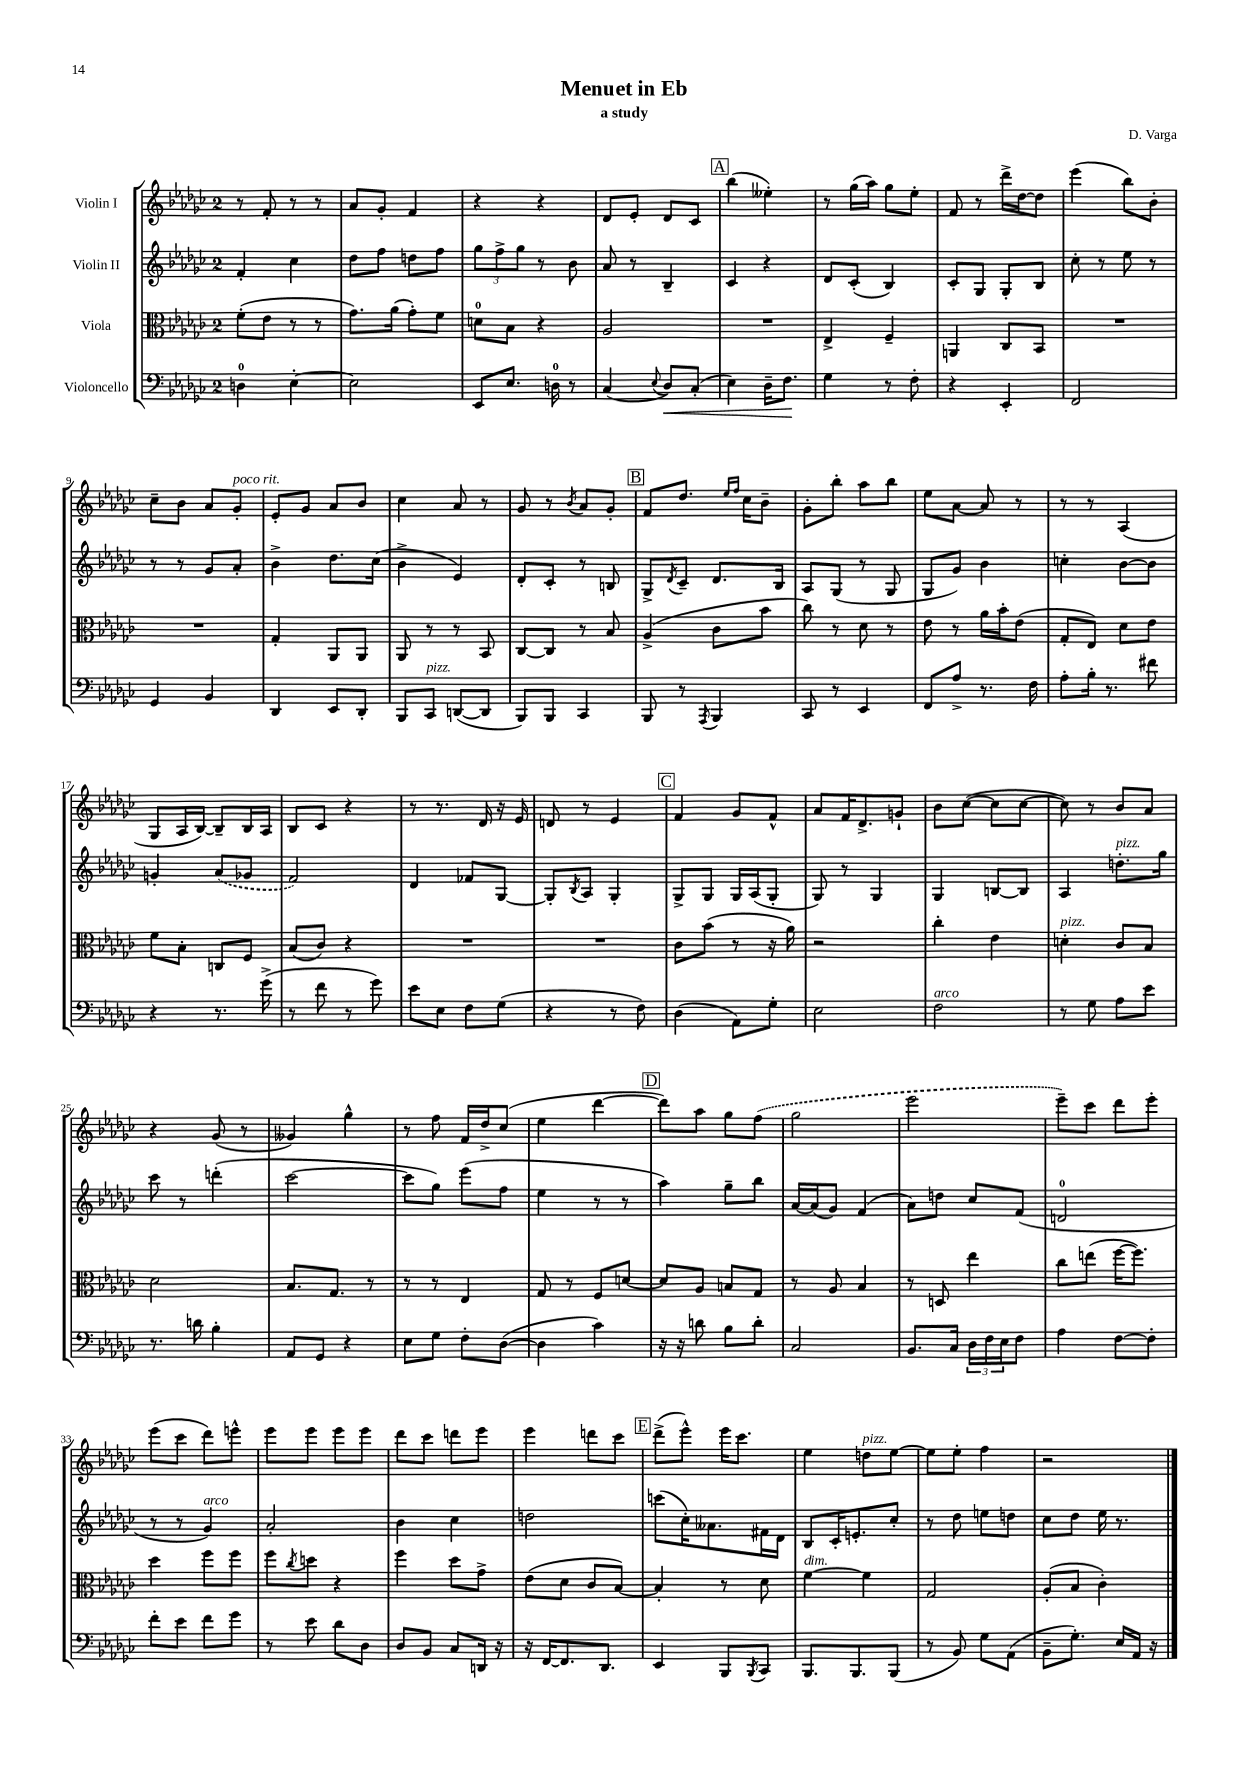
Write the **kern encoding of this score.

**kern	**kern	**kern	**kern
*staff4	*staff3	*staff2	*staff1
*clefF4	*clefC3	*clefG2	*clefG2
*k[b-e-a-d-g-c-]	*k[b-e-a-d-g-c-]	*k[b-e-a-d-g-c-]	*k[b-e-a-d-g-c-]
*M2/4	*M2/4	*M2/4	*M2/4
4D\	(8f'\L	4f'/	8r
.	8e-\J	.	8f'/
[4E-'\	8r	4cc-\	8r
.	8r	.	8r
=	=	=	=
2E-\]	8.g-\L)	8dd-\L	8a-/L
.	.	8ff\J	8g-'/J
.	(16a-\Jk	.	.
.	8g-'\L)	8dd\L	4f/
.	8f\J	8ff\J	.
=	=	=	=
8EE-/L	8d\L	12gg-\L	4r
.	.	12ff^\	.
8.E-/J	8B-\J	.	.
.	.	12gg-\J	.
.	4r	8r	4r
16D\	.	.	.
8r	.	8b-\	.
=	=	=	=
(4C-/	2A-/	8a-/	8d-/L
.	.	8r	8e-'/J
8qqE-/	.	.	.
8D-/L)	.	4B-~/	8d-/L
(8C-'/J	.	.	8c-/J
=	=	=	=
4E-\)	2r	4c-/	(4bb-\
16D-~\LK	.	4r	4ee--'\)
8.F\J	.	.	.
=	=	=	=
4G-\	4E-^/	8d-/L	8r
.	.	(8c-'/J	(16gg-\LL
.	.	.	16aa-\JJ)
8r	4F~/	4B-/)	8gg-\L
8F'\	.	.	8ee-'\J
=	=	=	=
4r	4AA/	8c-'/L	8f/
.	.	8G-/J	8r
4EE-'/	8C-/L	8G-'/L	16ddd-^\LL
.	.	.	[16dd-\J
.	8BB-/J	8B-/J	8dd-\]J
=	=	=	=
2FF/	2r	8cc-'\	(4eee-\
.	.	8r	.
.	.	8ee-\	8bb-\L)
.	.	8r	8b-'\J
=	=	=	=
4GG-/	2r	8r	8cc-~\L
.	.	8r	8b-\J
4BB-/	.	8g-/L	8a-/L
.	.	8a-'/J	8g-'/J
=	=	=	=
4DD-/	4G-'/	4b-^\	8e-'/L
.	.	.	8g-/J
8EE-/L	8AA-/L	8.dd-\L	8a-/L
8DD-'/J	8AA-/J	.	8b-/J
.	.	(16cc-\Jk	.
=	=	=	=
8BBB-/L	8AA-/	4b-^\	4cc-\
8CC-/J	8r	.	.
([8DD/L	8r	4e-/)	8a-/
8DD/]J	8BB-/	.	8r
=	=	=	=
8BBB-/L)	[8C-/L	8d-'/L	8g-/
8BBB-/J	8C-/]J	8c-'/J	8r
.	.	.	8qb-/
4CC-/	8r	8r	8a-/L
.	8B-/	8B/	8g-'/J
=	=	=	=
8BBB-/	(4A-^/	8G-^/L	8f/L
.	.	8qd-/	.
8r	.	8c-~/J	8.dd-/J
8qAAA-/	.	.	.
4BBB-/	8c-\L	8.d-/L	.
.	.	.	16qqee-/LL
.	.	.	16qqff/JJ
.	.	.	16cc-\LK
.	8b-\J	.	8b-~\J
.	.	16B-/Jk	.
=	=	=	=
8CC-/	8cc-\)	8A-/L	8g-'\L
8r	8r	(8G-/J	8bb-'\J
4EE-/	8d-\	8r	8aa-\L
.	8r	8G-/	8bb-\J
=	=	=	=
8FF/L	8e-\	8G-/L	8ee-\L
8A-^/J	8r	8g-/J)	[8a-\J
8.r	16a-\LL	4b-\	8a-/]
.	16b-'\J	.	.
.	(8e-\J	.	8r
16F\	.	.	.
=	=	=	=
8A-'\L	8G-'/L	4cc'\	8r
16B-'\Jk	8E-/J)	.	8r
8.r	.	.	.
.	8d-\L	[8b-\L	(4A-/
8f#\	8e-\J	8b-\]J	.
=	=	=	=
4r	8f\L	4g'/	8G-/L
.	8B-'\J	.	16A-/L
.	.	.	[16B-/JJ)
8.r	8C/L	(8a-/L	8B-~/]L
.	8F/J	8g-/J	16B-/L
(16g-^\	.	.	16A-/JJ
=	=	=	=
8r	(8B-/L	2f/)	8B-/L
8f\	8c-/J)	.	8c-/J
8r	4r	.	4r
8g-\)	.	.	.
=	=	=	=
8e-\L	2r	4d-/	8r
8E-\J	.	.	8.r
8F\L	.	8f-/L	.
.	.	.	16d-/
(8G-\J	.	[8G-/J	16r
.	.	.	16e-/
=	=	=	=
4r	2r	8G-'/]L	8d/
.	.	8qB-/	.
.	.	8A-/J	8r
8r	.	4G-'/	4e-/
8F\)	.	.	.
=	=	=	=
(4D-\	8c-\L	8G-^/L	4f/
.	(8b-\J	8G-/J	.
8AA-\L)	8r	16G-/LL	8g-/L
.	.	(16A-/J	.
8G-'\J	16r	8G-'/J	8f^^/J
.	16a-\)	.	.
=	=	=	=
2E-\	2r	8G-/)	8a-/L
.	.	8r	16f/K
.	.	.	8.d-^/
.	.	4G-/	.
.	.	.	8g`/J
=	=	=	=
2F\	4cc-'\	4G-/	8b-\L
.	.	.	([8cc-\J
.	4e-\	[8B/L	8cc-\]L
.	.	8B/]J	[8cc-\J
=	=	=	=
8r	4d'\	4A-/	8cc-\])
8G-\	.	.	8r
8A-\L	8c-/L	8.dd'\L	8b-/L
8e-\J	8B-/J	.	8a-/J
.	.	16gg-\Jk	.
=	=	=	=
8.r	2d-\	8ccc-\	4r
.	.	8r	.
16d\	.	.	.
4B-'\	.	(4ddd'\	(8g-/
.	.	.	8r
=	=	=	=
8AA-/L	8.B-/L	[2ccc-\	4g--/)
8GG-/J	.	.	.
.	8.G-/J	.	.
4r	.	.	4gg-^^\
.	8r	.	.
=	=	=	=
8E-\L	8r	8ccc-\]L	8r
8G-\J	8r	8gg-\J)	8ff\
8F'\L	4E-/	(8eee-\L	16f/LL
.	.	.	16dd-^/J
([8D-\J	.	8ff\J	(8cc-/J
=	=	=	=
4D-\]	8G-/	4ee-\	4ee-\
.	8r	.	.
4c-\)	8F/L	8r	[4ddd-\
.	[8d/J	8r	.
=	=	=	=
16r	8d/]L	4aa-\)	8ddd-\]L)
16r	.	.	.
8d\	8A-/J	.	8aa-\J
8B-\L	8B/L	8gg-~\L	8gg-\L
8d'\J	8G-/J	8bb-\J	(8ff\J
=	=	=	=
2C-/	8r	[16a-/LL	2gg-\
.	.	(16a-/]J	.
.	8A-/	8g-/J)	.
.	4B-/	(4f/	.
=	=	=	=
8.BB-/L	8r	8a-\L)	2eee-\
.	8D/	8dd\J	.
16C-/Jk	.	.	.
24D-\LL	4ee-\	8cc-/L	.
24F\	.	.	.
24E-\J	.	.	.
8F\J	.	(8f/J	.
=	=	=	=
4A-\	8cc-\L	2d/	8eee-~\L)
.	(8ee\J	.	8ccc-\J
[8F\L	[16ff\LK	.	8ddd-\L
.	8.ff\]J)	.	.
8F'\]J	.	.	8eee-'\J
=	=	=	=
8f'\L	4dd-\	8r	(8eee-\L
8e-\J	.	8r	8ccc-\J
8f\L	8ff\L	4g-/)	8ddd-\L)
8g-\J	8ff\J	.	8eee^^\J
=	=	=	=
8r	8ff\L	2a-'/	8eee-\L
.	8qcc-/	.	.
8e-\	8dd\J	.	8eee-\J
8d-\L	4r	.	8eee-\L
8D-\J	.	.	8eee-\J
=	=	=	=
8D-/L	4ff\	4b-\	8ddd-\L
8BB-/J	.	.	8ccc-\J
8C-/L	8dd-\L	4cc-\	8ddd\L
16DD/Jk	8g-^\J	.	8eee-\J
16r	.	.	.
=	=	=	=
16r	(8e-\L	2dd\	4eee-\
[16FF/LK	.	.	.
8.FF/]	8d-\J	.	.
.	8c-/L	.	8ddd\L
8.DD-/J	.	.	.
.	[8B-/J)	.	8ccc-\J
=	=	=	=
4EE-/	4B-'/]	(8ccc\L	(8ddd-^\L
.	.	16cc-'\K)	8eee-^^\J)
.	.	8.a--\	.
8BBB-/L	8r	.	16eee-\LK
.	.	.	8.ccc-\J
8qBBB-/	.	.	.
8CC-/J	8d-\	16f#\L	.
.	.	16d-\JJ	.
=	=	=	=
8.BBB-/L	[4f\	8B-/L	4ee-\
.	.	16c-'/K	.
8.BBB-/	.	8.e'/	.
.	4f\]	.	8dd\L
(8BBB-/J	.	8cc-'/J	[8ee-\J
=	=	=	=
8r	2G-/	8r	8ee-\]L
8BB-/)	.	8dd-\	8ee-'\J
8G-\L	.	8ee\L	4ff\
(8AA-\J	.	8dd\J	.
=	=	=	=
8BB-~\L	(8A-'/L	8cc-\L	2r
8.G-'\J)	8B-/J	8dd-\J	.
.	4c-'\)	16ee-\	.
16E-/LL	.	8.r	.
16AA-/JJ	.	.	.
16r	.	.	.
==	==	==	==
*-	*-	*-	*-
